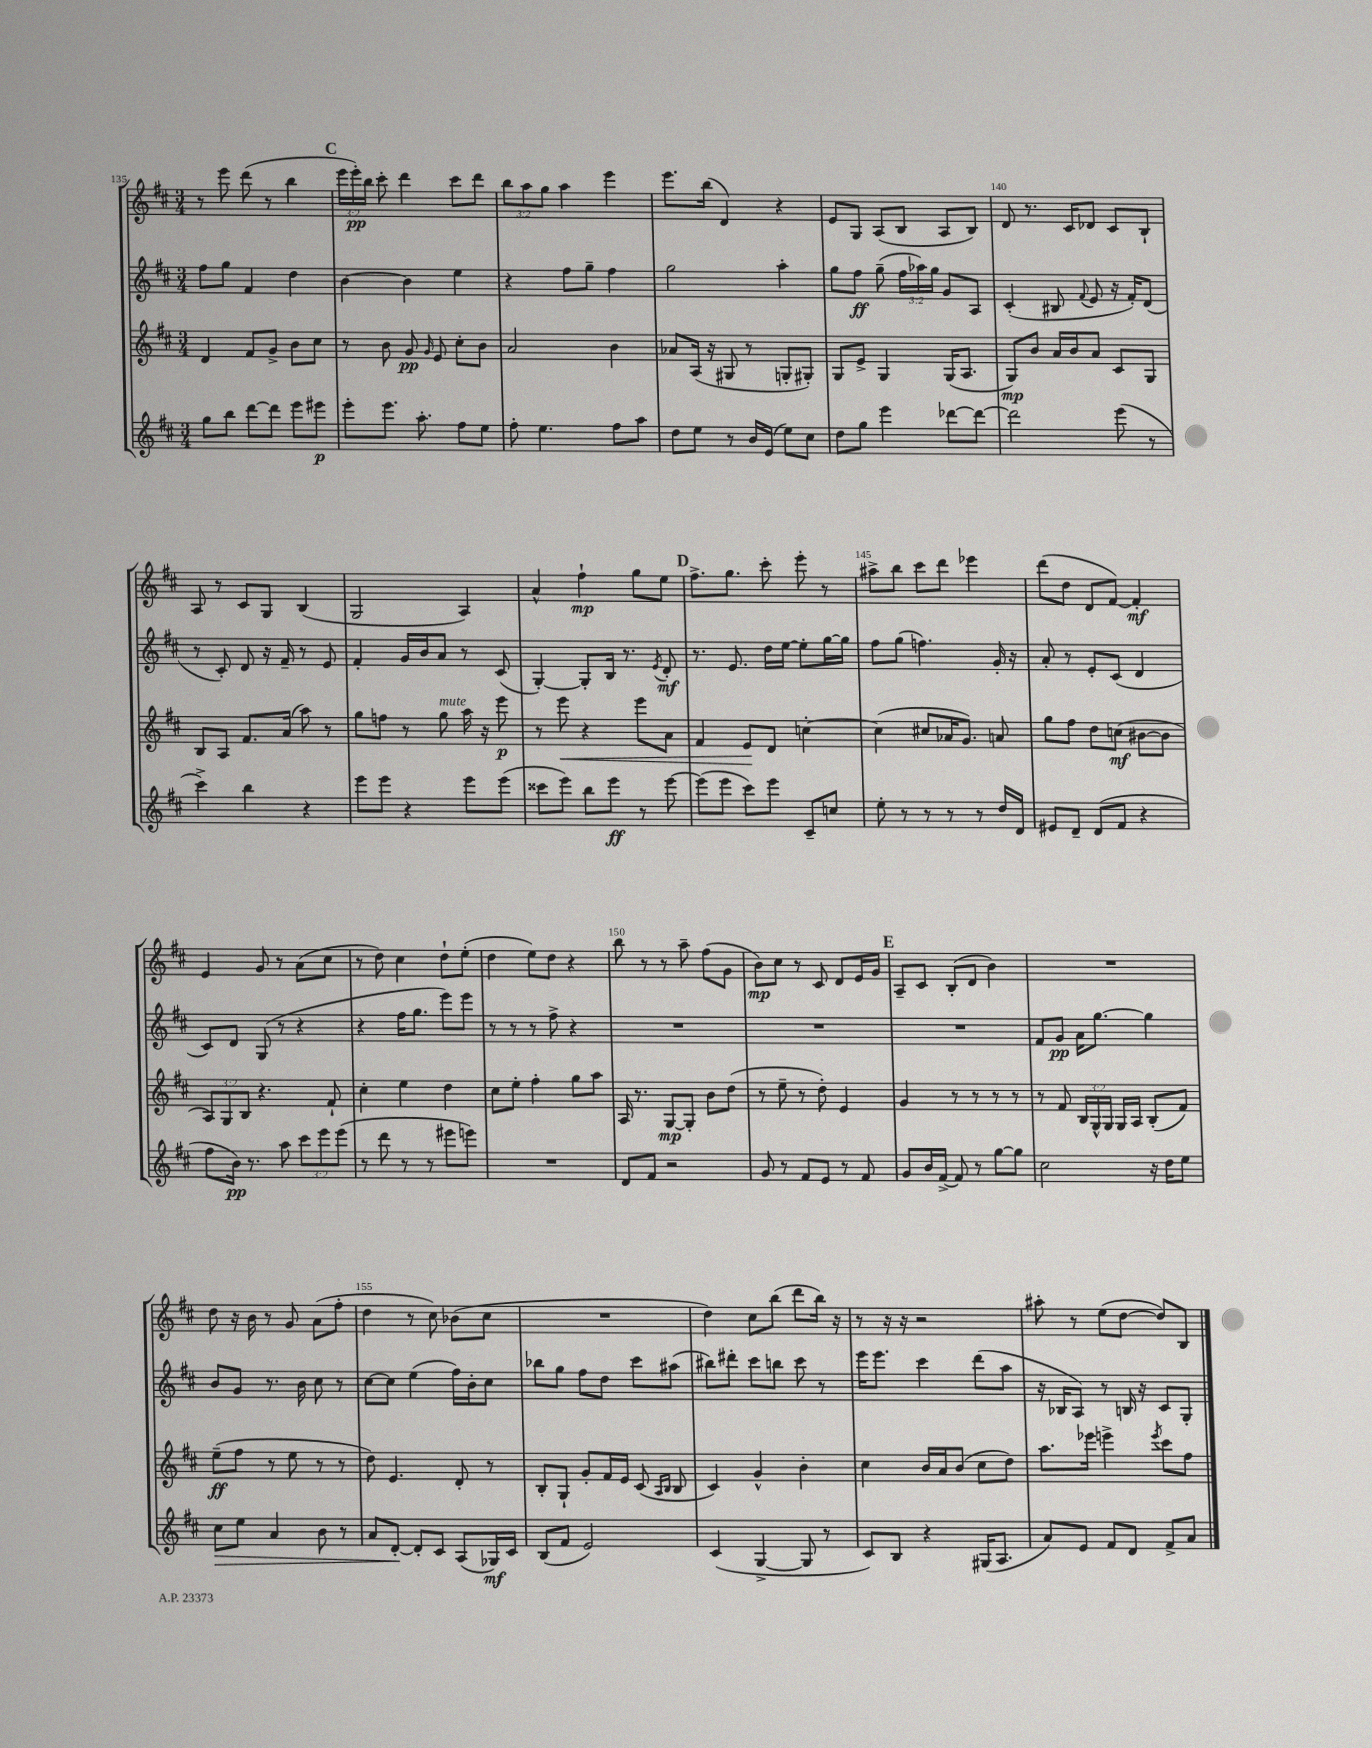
<<
\new StaffGroup <<
\new Staff = "s0" {
    \clef treble \key d \major \numericTimeSignature \time 3/4 \override Staff.TupletNumber.text = #tuplet-number::calc-fraction-text
    \autoBeamOff r8 e'''8 d'''8( r8 b''4 |
    \mark \markup { \bold "C" } \tuplet 3/2 { e'''16[ e'''16-.\pp) b''16] } cis'''8-. d'''4 cis'''8[ d'''8] |
    \tuplet 3/2 { b''8[ a''8 g''8] } a''4 e'''4 |
    e'''8.[ b''16]( d'4) r4 |
    e'8[ g8] a8[( b8] a8[ b8]) |
    d'8 r8. cis'16[ des'8] cis'8[ b8]-! |
    a8 r8 cis'8[ g8] b4( |
    g2 a4) |
    a'4-^ fis''4-!\mp g''8[ e''8] |
    \mark \markup { \bold "D" } fis''8.[-> g''8.] cis'''8-. e'''8-. r8 |
    ais''8[-> b''8] cis'''8[ d'''8] ees'''4 |
    d'''8[( d''8] d'8[ fis'8]~) fis'4-.\mf |
    e'4 g'8 r8 a'8[( cis''8] |
    r8 d''8) cis''4 d''8[-! e''8]-.( |
    d''4 e''8[) d''8] r4 |
    b''8 r8 r8 a''8-- fis''8[( g'8] |
    b'8[\mp) cis''8] r8 cis'8 d'8[ e'16 g'16] |
    \mark \markup { \bold "E" } a8[-- cis'8] b8[-.( d'8] b'4) |
    R2. |
    d''8 r16 b'16 r8 g'8 a'8[( fis''8]-. |
    d''4 r8 cis''8) bes'8[( cis''8] |
    R2. |
    d''4) cis''8[ b''8]( d'''8[ b''16]) r16 |
    r8 r16 r16 r2 |
    ais''8-. r8 e''8[( d''8]~ d''8[) b8] \bar "|." |
}
\new Staff = "s1" {
    \clef treble \key d \major \numericTimeSignature \time 3/4 \override Staff.TupletNumber.text = #tuplet-number::calc-fraction-text
    \autoBeamOff fis''8[ g''8] fis'4 d''4 |
    \mark \markup { \bold "C" } b'4~ b'4 e''4 |
    r4 fis''8[ g''8]-- fis''4 |
    g''2 a''4-. |
    g''8[ fis''8]\ff g''8--( \tuplet 3/2 { fis''16[ aes''16) g''16] } g'8[ a8] |
    cis'4-.( bis8 \appoggiatura { fis'8 } e'8 r16 fis'16[-.) d'8]( |
    r8 cis'8-.) d'8 r16 fis'16-- r8 e'8 |
    fis'4-. g'16[ b'16 a'8] r8 cis'8( |
    g4~-.) g8[-. b16] r8. \acciaccatura { e'8 } d'8-.\mf |
    \mark \markup { \bold "D" } r8. e'8. d''16[ e''16]~ e''8[-. g''16~ g''16] |
    fis''8[ g''8]( f''4.) g'16-. r16 |
    a'8-. r8 e'8[-. cis'8]( d'4 |
    cis'8[) d'8] g8( r8 r4 |
    r4 fis''16[ g''8.] e'''8[) e'''8] |
    r8 r8 r8 fis''8-> r4 |
    R2. |
    R2. |
    \mark \markup { \bold "E" } R2. |
    fis'8[ g'8]\pp a'16[ g''8.]~ g''4 |
    b'8[ g'8] r8. b'16 cis''8 r8 |
    cis''8[~ cis''8] e''4( fis''16[) b'16-. cis''8] |
    bes''8[ g''8] fis''8[ d''8] cis'''8[ ais''8]( |
    bis''8[) dis'''8]-. cis'''8[ b''8] cis'''8 r8 |
    e'''16[ e'''8.] cis'''4 d'''8[( a''8] |
    r16 bes16[ a8]) r8 b16 r16 cis'8[ g8]-. \bar "|." |
}
\new Staff = "s2" {
    \clef treble \key d \major \numericTimeSignature \time 3/4 \override Staff.TupletNumber.text = #tuplet-number::calc-fraction-text
    \autoBeamOff d'4 fis'8[ g'8]-> b'8[ cis''8] |
    \mark \markup { \bold "C" } r8 b'8 g'8\pp \grace { g'16 } e'8 cis''8[-. b'8] |
    a'2 b'4 |
    aes'8[ a16]( r16 gis8 r8 g8[-. gis8]-.) |
    g8[ e'8]-> g4 g16[( a8.] |
    g8[\mp) b'8] a'16[ b'16 a'8] cis'8[ g8] |
    b8[ a8] fis'8.[ a'16]( a''8) r8 |
    g''8[ f''8] r8 g''8^\markup { \italic "mute" } a''16 r16 e'''8\p |
    r8 e'''8\< r4 e'''8[ a'8] |
    \mark \markup { \bold "D" } fis'4 e'8[\! d'8] c''4~-. |
    c''4( cis''8[ aes'16 g'8.]) a'8 |
    g''8[ fis''8] d''8[ c''8]\mf( bis'8[~ bis'8] |
    \tuplet 3/2 { a8[) g8 b8] } r4. fis'8-! |
    cis''4-. e''4 d''4 |
    cis''8[ e''8]-. fis''4-. g''8[ a''8] |
    a16 r8. g8[~\mp g8]-. b'8[ d''8]( |
    r8 e''8-- r8 d''8-.) e'4 |
    \mark \markup { \bold "E" } g'4 r8 r8 r8 r8 |
    r8 fis'8 \tuplet 3/2 { b16[ g16-^ g16] } g16[ a16] b8[-.( fis'8]) |
    e''8[--\ff( fis''8] r8 e''8 r8 r8 |
    d''8) e'4. d'8-. r8 |
    b8[-. g8]-! g'8[-. fis'16 e'16] cis'8( \grace { a16[ b16] } b8 |
    cis'4) g'4-^ b'4-. |
    cis''4 b'16[ a'16 b'8]( cis''8[ d''8]) |
    a''8.[ ees'''16] e'''4-> \acciaccatura { e'''8 } cis'''8[ fis''8] \bar "|." |
}
\new Staff = "s3" {
    \clef treble \key d \major \numericTimeSignature \time 3/4 \override Staff.TupletNumber.text = #tuplet-number::calc-fraction-text
    \autoBeamOff g''8[ b''8] d'''8[~ d'''8] e'''8[ eis'''8]\p |
    \mark \markup { \bold "C" } e'''8[-. e'''8.] a''8.-. fis''8[ e''8] |
    fis''8-. e''4. fis''8[ a''8] |
    d''8[ e''8] r8 b'16[ e'16]( e''8[) cis''8] |
    d''8[ g''8] e'''4 des'''8[~ des'''8]~ |
    des'''2 e'''8( r8 |
    cis'''4->) b''4 r4 |
    e'''8[ e'''8] r4 e'''8[ e'''8]( |
    cisis'''8[ e'''8]) b''8[ e'''8]\ff r8 e'''8~ |
    \mark \markup { \bold "D" } e'''8[( e'''8] cis'''8[) e'''8] cis'8[-- c''8] |
    e''8-. r8 r8 r8 r8 d''16[ d'16] |
    eis'8[ d'8]-- d'8[( fis'8] r4 |
    fis''8[ b'16]\pp) r8. a''8 \tuplet 3/2 { cis'''8[ e'''8 e'''8]( } |
    r8 d'''8 r8 r8 eis'''8[ e'''8]) |
    R2. |
    d'8[ fis'8] r2 |
    g'8 r8 fis'8[ e'8] r8 fis'8 |
    \mark \markup { \bold "E" } g'8[ b'16 fis'16]~-> fis'8 r8 g''8[~ g''8] |
    cis''2 r16 d''16[ e''8] |
    cis''8[\> e''8] a'4 b'8 r8 |
    a'8[ d'8]~-.\! d'8[-. cis'8] a8[( ges16\mf) cis'16] |
    b8[( fis'8] e'2) |
    cis'4( g4~-> g8 r8 |
    cis'8[) b8] r4 gis16[( a8.] |
    a'8[) e'8] fis'8[ d'8] fis'8[-> a'8] \bar "|." |
}
>>
>>
\layout { \context { \Score currentBarNumber = #135 \override BarNumber.break-visibility = ##(#f #t #t) barNumberVisibility = #(every-nth-bar-number-visible 5) } }
